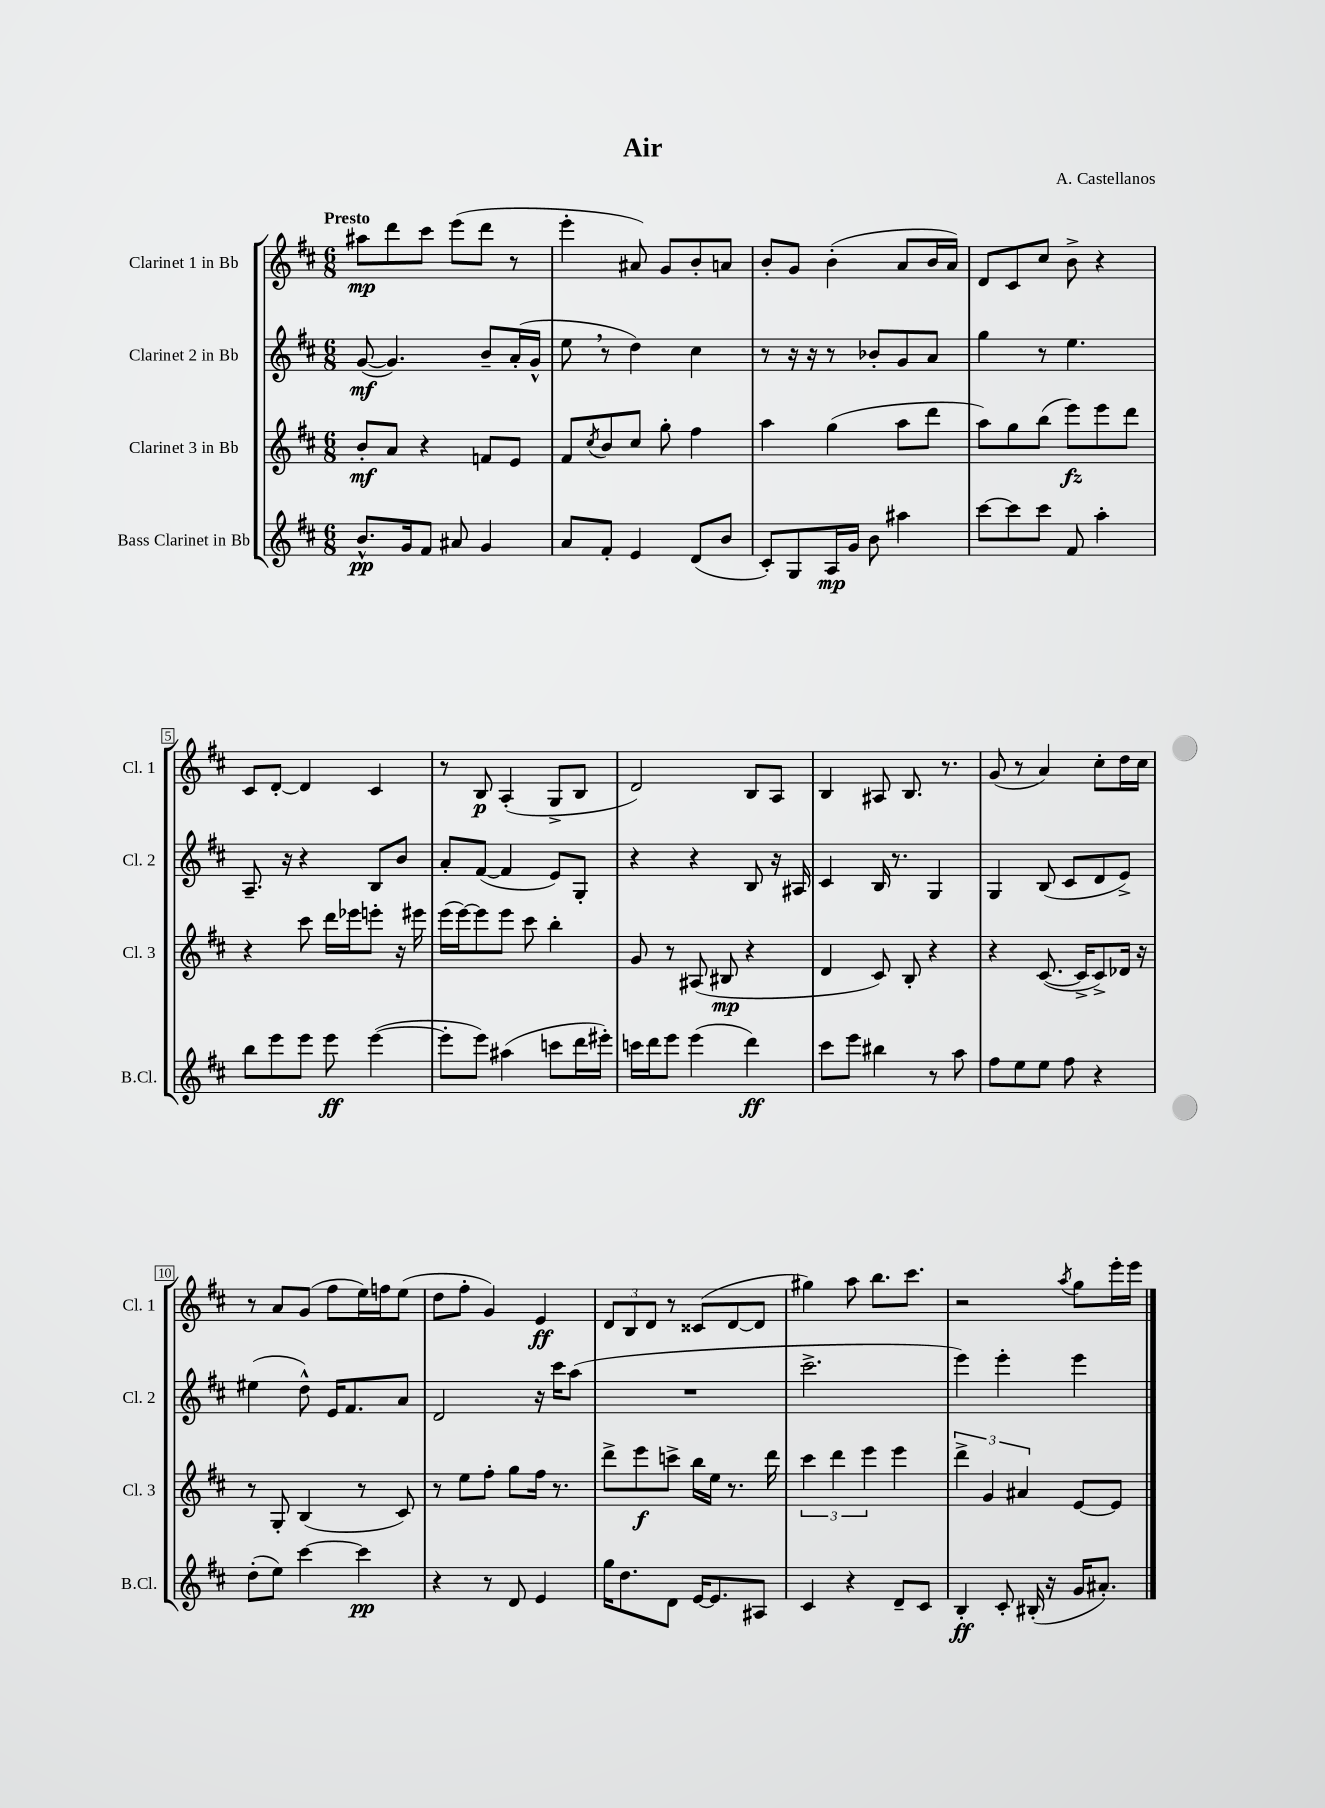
\header { title = "Air" composer = "A. Castellanos" }
<<
\new StaffGroup <<
\new Staff = "s0" \with { instrumentName = "Clarinet 1 in Bb" shortInstrumentName = "Cl. 1" } {
    \clef treble \key d \major \numericTimeSignature \time 6/8 \tempo "Presto"
    ais''8\mp d'''8 cis'''8 e'''8( d'''8 r8 |
    e'''4-. ais'8) g'8 b'8-. a'8 |
    b'8-. g'8 b'4-.( a'8 b'16 a'16) |
    d'8 cis'8 cis''8 b'8-> r4 |
    cis'8 d'8~-. d'4 cis'4 |
    r8 b8\p a4-.( g8-> b8 |
    d'2) b8 a8 |
    b4 ais8 b8. r8. |
    g'8( r8 a'4) cis''8-. d''16 cis''16 |
    r8 a'8 g'8( fis''8 e''16) f''16 e''8( |
    d''8 fis''8-. g'4) e'4\ff |
    \tuplet 3/2 { d'8 b8 d'8 } r8 cisis'8( d'8~ d'8 |
    gis''4) a''8 b''8. cis'''8. |
    r2 \acciaccatura { a''8 } g''8 e'''16-. e'''16 \bar "|." |
}
\new Staff = "s1" \with { instrumentName = "Clarinet 2 in Bb" shortInstrumentName = "Cl. 2" } {
    \clef treble \key d \major \numericTimeSignature \time 6/8
    g'8~\mf( g'4.) b'8-- a'16-.( g'16-^ |
    e''8 \breathe r8 d''4) cis''4 |
    r8 r16 r16 r8 bes'8-. g'8 a'8 |
    g''4 r8 e''4. |
    a8.-- r16 r4 b8 b'8 |
    a'8-. fis'8~( fis'4 e'8) g8-. |
    r4 r4 b8 r16 ais16 |
    cis'4 b16 r8. g4 |
    g4 b8( cis'8 d'8 e'8->) |
    eis''4( d''8-^) e'16 fis'8. a'8 |
    d'2 r16 cis'''16 a''8( |
    R2. |
    cis'''2.-> |
    e'''4) e'''4-. e'''4 \bar "|." |
}
\new Staff = "s2" \with { instrumentName = "Clarinet 3 in Bb" shortInstrumentName = "Cl. 3" } {
    \clef treble \key d \major \numericTimeSignature \time 6/8
    b'8-.\mf a'8 r4 f'8 e'8 |
    fis'8 \acciaccatura { cis''8 } b'8 cis''8 g''8-. fis''4 |
    a''4 g''4( a''8 d'''8 |
    a''8) g''8 b''8( e'''8\fz) e'''8 d'''8 |
    r4 cis'''8 d'''16 ees'''16 e'''8-. r16 eis'''16 |
    e'''16( e'''16~) e'''8 e'''8 cis'''8 b''4-. |
    g'8 r8 ais8( bis8\mp r4 |
    d'4 cis'8) b8-. r4 |
    r4 cis'8.~( cis'16-> cis'8->) des'16 r16 |
    r8 g8-. b4( r8 cis'8) |
    r8 e''8 fis''8-. g''8 fis''16 r8. |
    d'''8-> e'''8\f c'''8-> b''16 e''16 r8. d'''16 |
    \tuplet 3/2 { cis'''4 d'''4 e'''4 } e'''4 |
    \tuplet 3/2 { d'''4-> g'4 ais'4 } e'8~ e'8 \bar "|." |
}
\new Staff = "s3" \with { instrumentName = "Bass Clarinet in Bb" shortInstrumentName = "B.Cl." } {
    \clef treble \key d \major \numericTimeSignature \time 6/8
    b'8.-^\pp g'16 fis'8 ais'8 g'4 |
    a'8 fis'8-. e'4 d'8( b'8 |
    cis'8-.) g8 a16\mp g'16 b'8 ais''4 |
    cis'''8~ cis'''8 cis'''8 fis'8 a''4-. |
    b''8 e'''8 e'''8 e'''8\ff e'''4~( |
    e'''8-. e'''8) ais''4( c'''8 d'''16 eis'''16-.) |
    c'''16 d'''16 e'''8 e'''4( d'''4\ff) |
    cis'''8 e'''8 bis''4 r8 a''8 |
    fis''8 e''8 e''8 fis''8 r4 |
    d''8-.( e''8) cis'''4~ cis'''4\pp |
    r4 r8 d'8 e'4 |
    g''16 d''8. d'8 e'16~ e'8. ais8 |
    cis'4 r4 d'8-- cis'8 |
    b4-.\ff cis'8-. bis16-.( r16 g'16 ais'8.-.) \bar "|." |
}
>>
>>
\layout { \context { \Score \override BarNumber.stencil = #(make-stencil-boxer 0.1 0.3 ly:text-interface::print) } }
